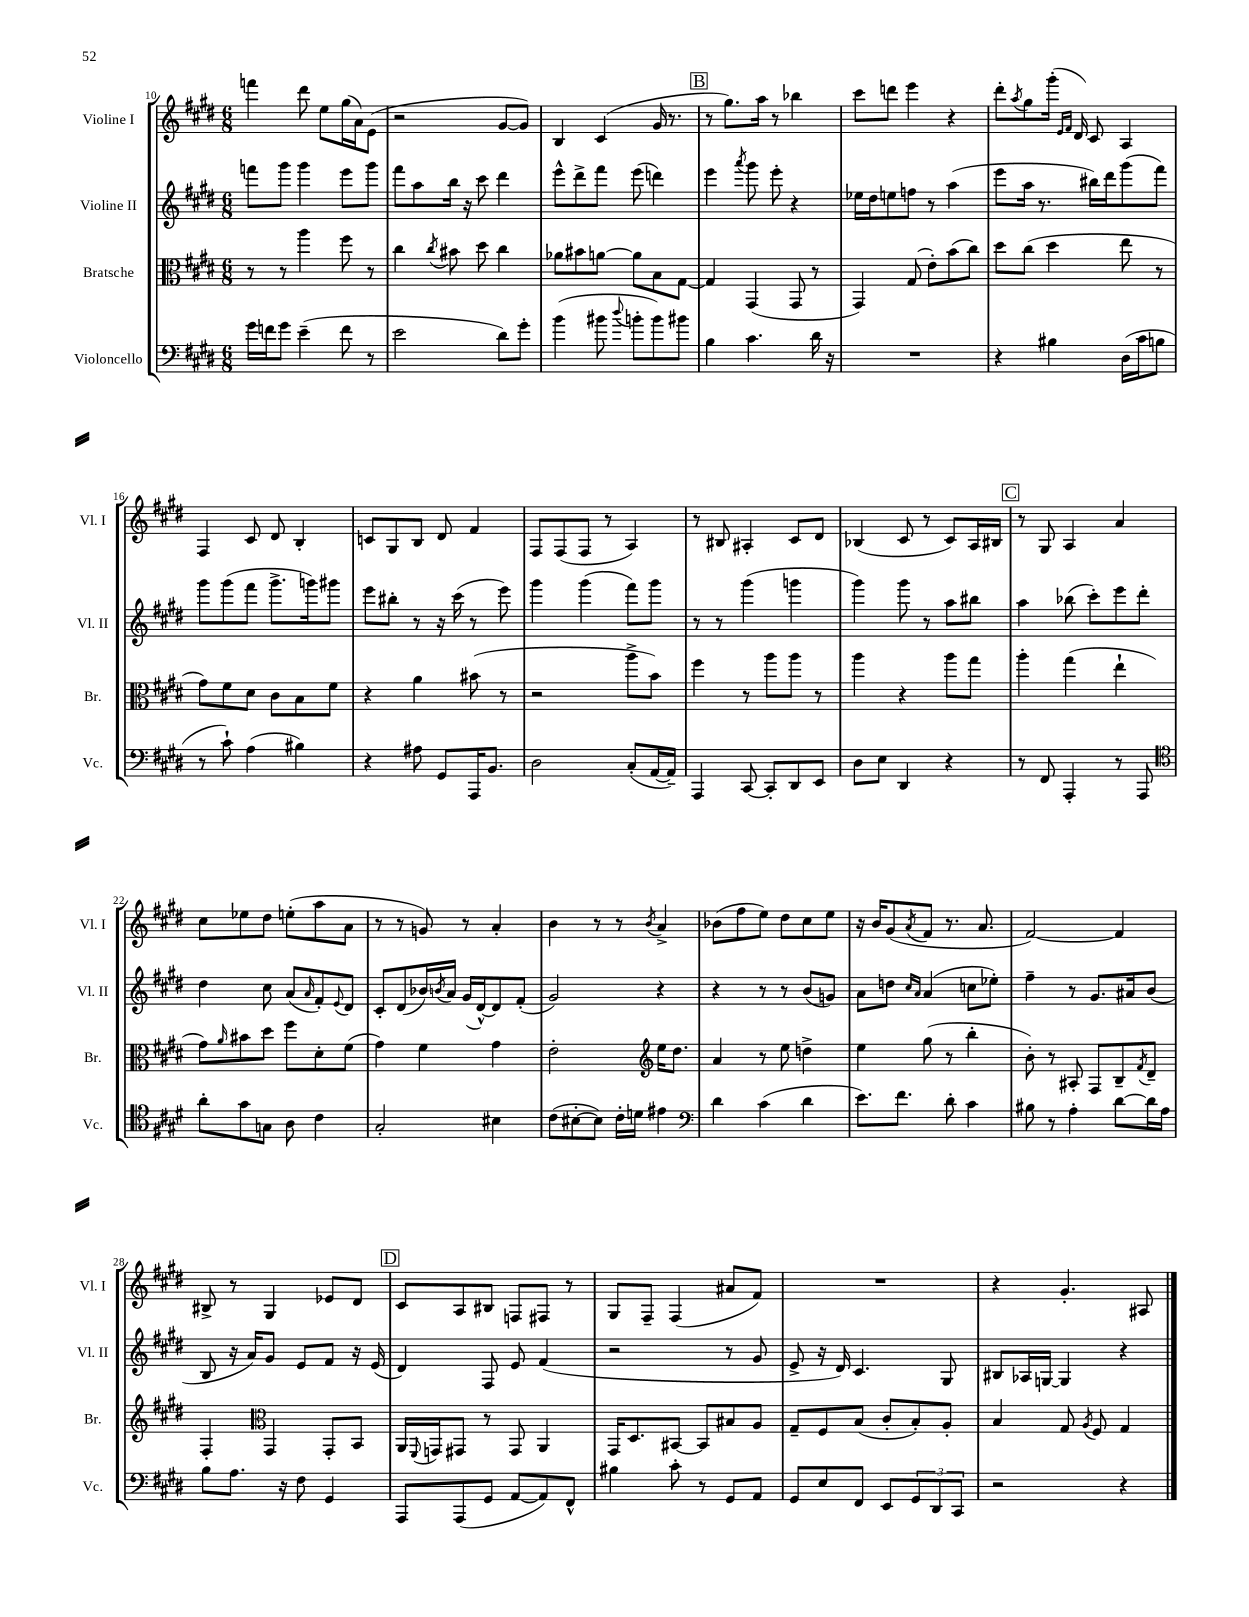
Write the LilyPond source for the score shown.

<<
\new StaffGroup <<
\new Staff = "s0" \with { instrumentName = "Violine I" shortInstrumentName = "Vl. I" } {
    \clef treble \key e \major \numericTimeSignature \time 6/8
    f'''4 dis'''8 e''8 gis''16( a'16) e'8( |
    r2 gis'8~ gis'8) |
    b4 cis'4( gis'16 r8. |
    \mark \markup { \box "B" } r8 gis''8.) a''16 r8 bes''4 |
    cis'''8 d'''8 e'''4 r4 |
    dis'''8-. \acciaccatura { a''8 } gis''8 gis'''16-.( \grace { e'16 fis'16 } dis'16) cis'8 a4 |
    fis4 cis'8 dis'8 b4-. |
    c'8 gis8 b8 dis'8 fis'4 |
    fis8 fis8( fis8 r8 a4) |
    r8 bis8 ais4-. cis'8 dis'8 |
    bes4( cis'8 r8 cis'8) a16 bis16 |
    \mark \markup { \box "C" } r8 gis8 a4 a'4 |
    cis''8 ees''8 dis''8 e''8-.( a''8 a'8 |
    r8 r8 g'8) r8 a'4-. |
    b'4 r8 r8 \acciaccatura { b'8 } a'4-> |
    bes'8( fis''8 e''8) dis''8 cis''8 e''8 |
    r16 b'16 gis'8( \acciaccatura { a'8 } fis'8 r8. a'8. |
    fis'2~) fis'4 |
    bis8-> r8 gis4 ees'8 dis'8 |
    \mark \markup { \box "D" } cis'8 a8 bis8 f8 fis8 r8 |
    gis8 fis8-- fis4( ais'8 fis'8) |
    R2. |
    r4 gis'4.-. ais8 \bar "|." |
}
\new Staff = "s1" \with { instrumentName = "Violine II" shortInstrumentName = "Vl. II" } {
    \clef treble \key e \major \numericTimeSignature \time 6/8
    f'''8 gis'''8 gis'''4 e'''8 gis'''8 |
    fis'''8 a''8 b''16 r16 cis'''8 dis'''4 |
    e'''8-^ dis'''8-> fis'''8 e'''8( d'''4) |
    \mark \markup { \box "B" } e'''4 \acciaccatura { a'''8 } gis'''8 e'''8-. r4 |
    ees''16 dis''16 e''8 f''8 r8 a''4( |
    e'''8 a''16 r8. bis''16) dis'''16 gis'''8( fis'''8) |
    gis'''8 gis'''8( fis'''8 gis'''8.-> g'''16) gis'''8 |
    e'''8 bis''8-. r8 r16 cis'''16( r8 e'''8) |
    gis'''4 gis'''4( fis'''8) gis'''8 |
    r8 r8 gis'''4( g'''4 |
    gis'''4) gis'''8 r8 a''8 bis''8 |
    \mark \markup { \box "C" } a''4 bes''8( cis'''8-.) e'''8 dis'''8-. |
    dis''4 cis''8 a'8( \grace { a'16 } fis'8-.) \appoggiatura { e'8 } dis'8 |
    cis'8-. dis'8( bes'16) \acciaccatura { b'8 } a'16 gis'16( dis'16~-^) dis'8 fis'8-.( |
    gis'2) r4 |
    r4 r8 r8 b'8( g'8) |
    a'8 d''8 \grace { cis''16 a'16 } a'4( c''8 ees''8-.) |
    fis''4-- r8 gis'8. ais'16 b'8( |
    b8 r16 a'16) gis'8 e'8 fis'8 r16 e'16( |
    \mark \markup { \box "D" } dis'4) fis8 e'8 fis'4( |
    r2 r8 gis'8 |
    e'8-> r16 dis'16) cis'4. gis8 |
    bis8 aes16 g16~ g4 r4 \bar "|." |
}
\new Staff = "s2" \with { instrumentName = "Bratsche" shortInstrumentName = "Br." } {
    \clef alto \key e \major \numericTimeSignature \time 6/8
    r8 r8 a''4 fis''8 r8 |
    cis''4 \acciaccatura { cis''8 } bis'8 dis''8 cis''4 |
    aes'8 bis'8 a'8~ a'8 b8 gis8~ |
    \mark \markup { \box "B" } gis4 gis,4( gis,8 r8 |
    gis,4) gis8( e'8-.) b'8( cis''8) |
    dis''8 cis''8( dis''4 e''8 r8 |
    gis'8) fis'8 dis'8 cis'8 b8 fis'8 |
    r4 a'4 bis'8( r8 |
    r2 a''8-> b'8) |
    fis''4 r8 a''8 a''8 r8 |
    a''4 r4 a''8 gis''8 |
    \mark \markup { \box "C" } a''4-. gis''4( e''4-! |
    gis'8) \grace { a'16 } bis'8 dis''8 fis''8 dis'8-. fis'8( |
    gis'4) fis'4 gis'4 |
    e'2-. \clef treble e''16 dis''8. |
    a'4 r8 e''8 d''4-> |
    e''4 gis''8( r8 b''4-. |
    b'8-.) r8 ais8-. fis8 b8-- \acciaccatura { fis'8 } dis'8-- |
    fis4-. \clef alto gis,4 gis,8-. b,8 |
    \mark \markup { \box "D" } a,16 \appoggiatura { fis,8 } g,16 gis,8 r8 gis,8 a,4 |
    gis,16 dis8. bis,8~ bis,8 bis8 a8 |
    gis8-- fis8 b8( cis'8-. b8-.) a8-. |
    b4 gis8 \acciaccatura { a8 } fis8 gis4 \bar "|." |
}
\new Staff = "s3" \with { instrumentName = "Violoncello" shortInstrumentName = "Vc." } {
    \clef bass \key e \major \numericTimeSignature \time 6/8
    gis'16 f'16 gis'8 e'4--( f'8 r8 |
    e'2 dis'8) gis'8-. |
    b'4( bis'8 \appoggiatura { dis''8 } b'8-. b'8) bis'8 |
    \mark \markup { \box "B" } b4 cis'4. dis'16 r16 |
    R2. |
    r4 bis4 dis16( cis'16 b8 |
    r8 cis'8-!) a4( bis4) |
    r4 ais8 gis,8 a,,16 b,8. |
    dis2 cis8-.( a,16~ a,16--) |
    a,,4 cis,8~ cis,8-. dis,8 e,8 |
    dis8 e8 dis,4 r4 |
    \mark \markup { \box "C" } r8 fis,8 a,,4-. r8 a,,8 |
    \clef tenor a'8-. gis'8 g8 a8 cis'4 |
    gis2-. bis4 |
    cis'8( bis8~-. bis8) cis'16-. d'16 eis'4 |
    \clef bass dis'4 cis'4( dis'4 |
    e'8.) fis'8. dis'8-. cis'4 |
    bis8 r8 a4-. dis'8~ dis'16 a16 |
    b8 a8. r16 fis8 gis,4 |
    \mark \markup { \box "D" } a,,8 a,,8( gis,8 a,8~ a,8) fis,8-^ |
    bis4 cis'8-. r8 gis,8 a,8 |
    gis,8 e8 fis,8 e,8 \tuplet 3/2 { gis,8 dis,8 cis,8 } |
    r2 r4 \bar "|." |
}
>>
>>
\layout { \context { \Score currentBarNumber = #10 } }
